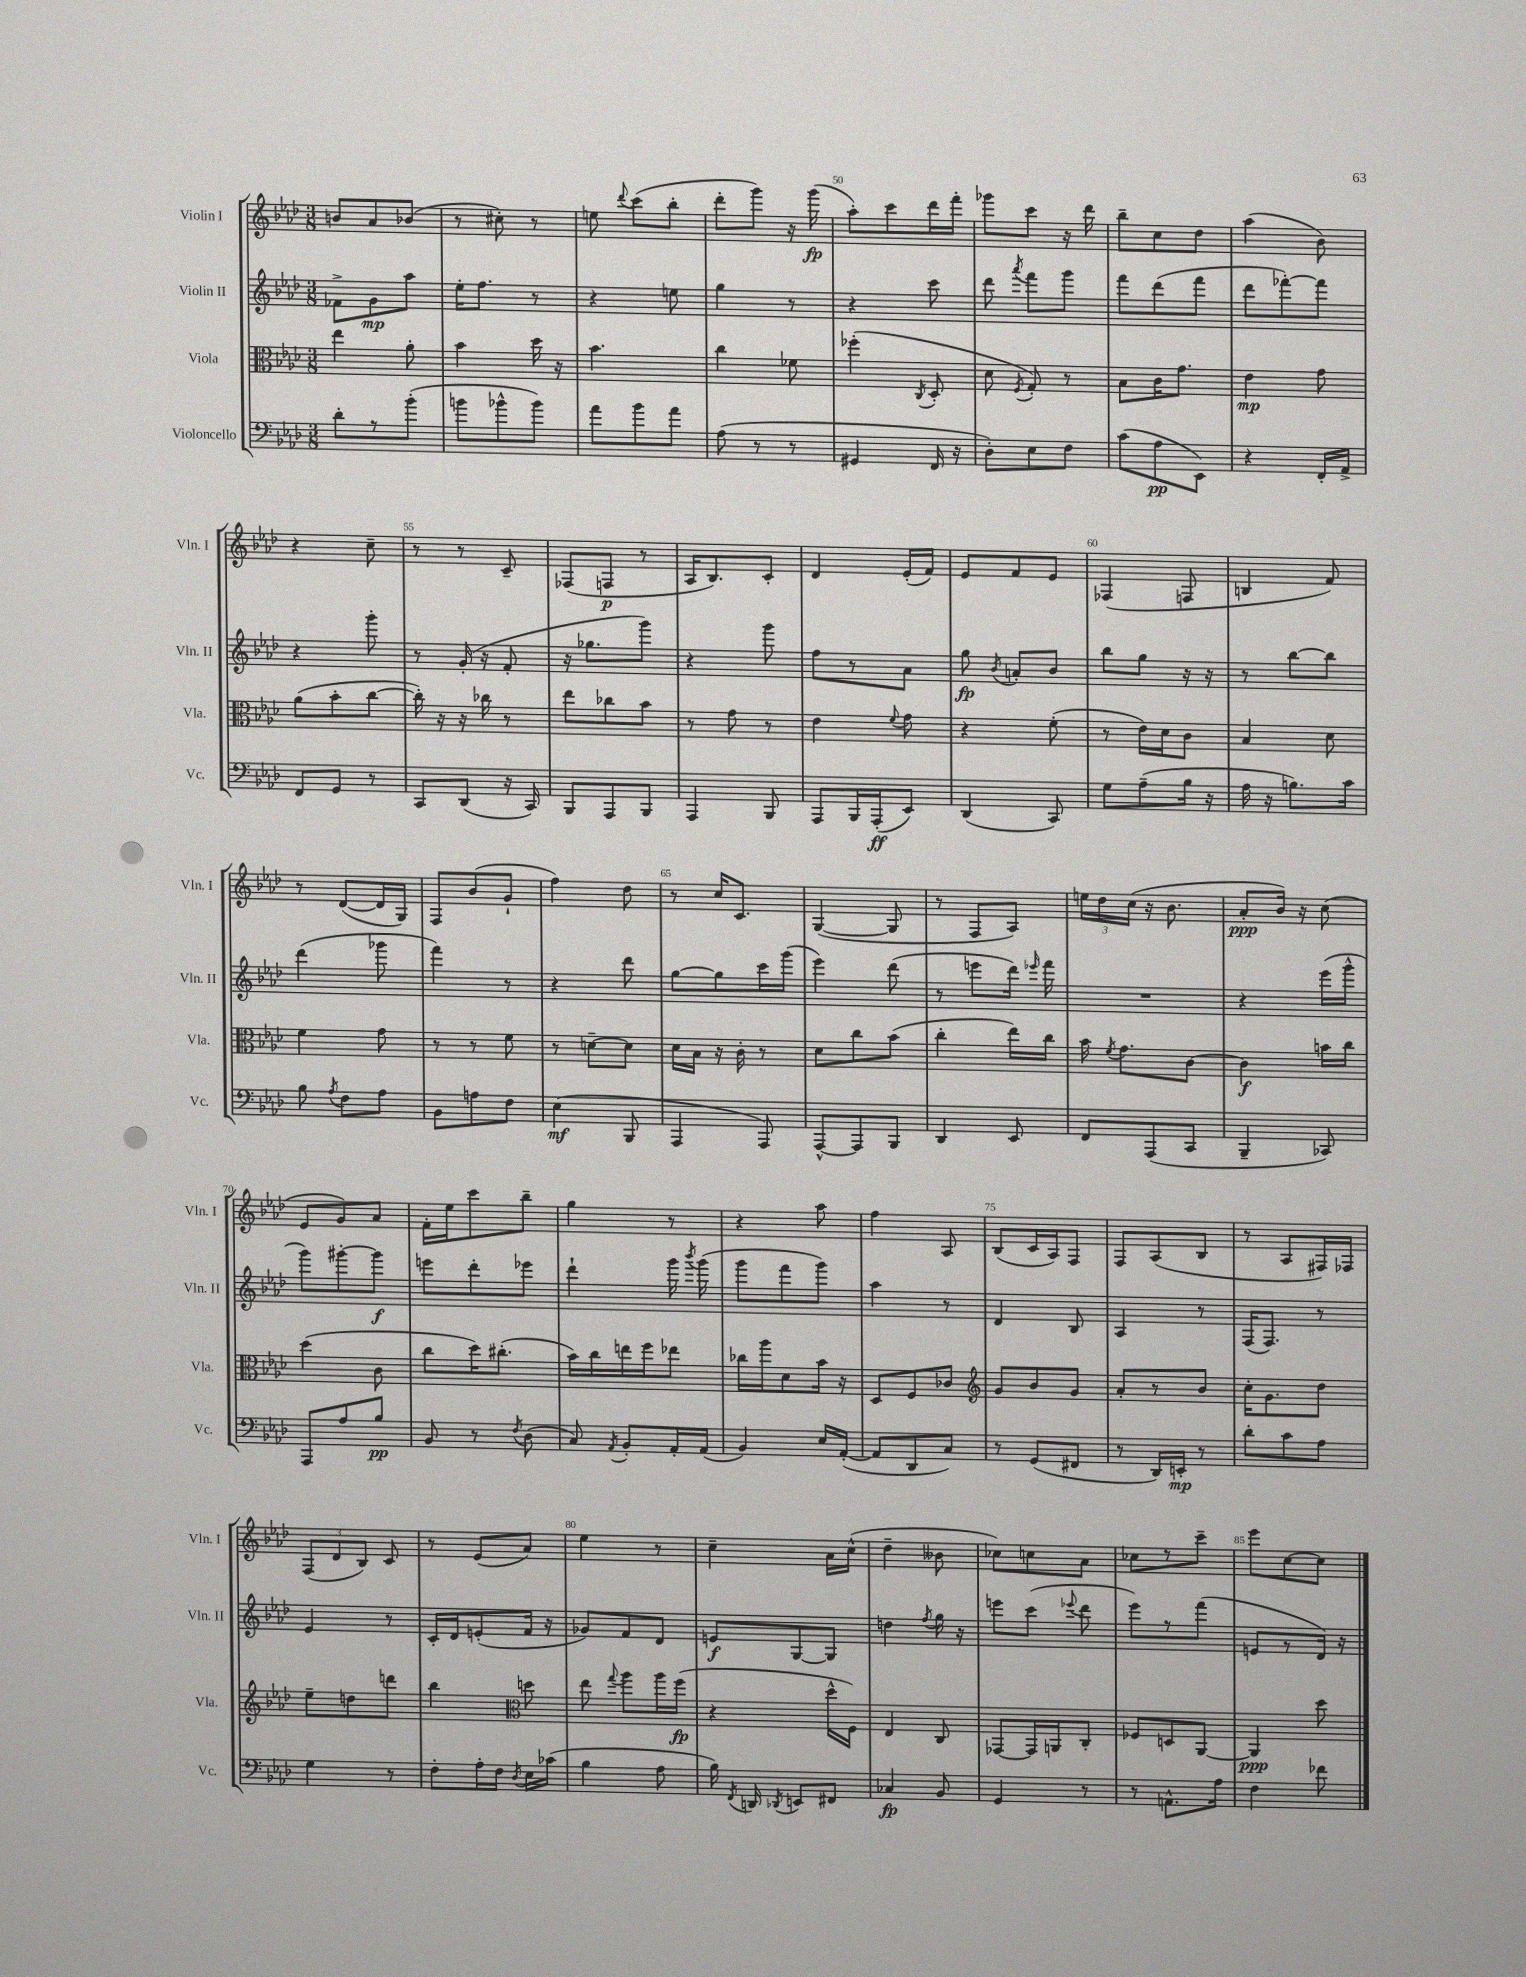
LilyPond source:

<<
\new StaffGroup <<
\new Staff = "s0" \with { instrumentName = "Violin I" shortInstrumentName = "Vln. I" } {
    \clef treble \key aes \major \numericTimeSignature \time 3/8
    \autoBeamOff b'8[ aes'8 bes'8]( |
    r8 cis''8-.) r8 |
    e''8 \appoggiatura { des'''8 } c'''8[( bes''8]-. |
    des'''8[-. g'''8]) r16 g'''16\fp( |
    aes''8[-.) c'''8 des'''16 f'''16]-. |
    ges'''8[ c'''8] r16 des'''16 |
    bes''8[-- c''8 des''8] |
    aes''4( bes'8) |
    r4 c''8-- |
    r8 r8 c'8-- |
    fes8[( f8]\p r8 |
    aes16[ bes8.) c'8]-. |
    des'4 ees'16[-.( f'16]) |
    ees'8[ f'8 ees'8] |
    fes4( f8 |
    b4 f'8) |
    r8 des'8[~( des'16 g16]) |
    f8[ bes'8( g'8]-! |
    f''4) des''8 |
    r8 c''16[ c'8.] |
    g4~( g8 |
    r8 f8[ aes8]) |
    \tuplet 3/2 { e''16[ des''16 c''16]( } r16 bes'8. |
    aes'8[-.\ppp bes'16]) r16 c''8( |
    ees'8[ g'8) aes'8] |
    f'16[-. ees''16 c'''8 bes''8]-- |
    g''4 r8 |
    r4 aes''8 |
    f''4 aes8 |
    bes8[( c'16 aes16) f8] |
    f8[ aes8( bes8] |
    r8 aes8[ fis16) fes16] |
    \tuplet 3/2 { f8[( des'8 bes8]) } c'8 |
    r8 ees'8[( aes'8]) |
    ees''4 r8 |
    c''4-- aes'16[ c''16]-^( |
    des''4-- beses'8 |
    ces''8[) c''8 aes'8] |
    ces''8[ r8 c'''8]-- |
    ees'''8[ c''8~ c''8] \bar "|." |
}
\new Staff = "s1" \with { instrumentName = "Violin II" shortInstrumentName = "Vln. II" } {
    \clef treble \key aes \major \numericTimeSignature \time 3/8
    \autoBeamOff fes'8[-> g'8\mp aes''8] |
    ees''16[-. f''8.] r8 |
    r4 e''8 |
    g''4 r8 |
    r4 c'''8 |
    des'''8 \acciaccatura { aes'''8 } f'''8[ g'''8] |
    f'''8[ des'''8( f'''8] |
    des'''8[ fes'''8~-.) fes'''8] |
    r4 g'''8-. |
    r8 g'16-.( r16 f'8-. |
    r16 ges''8.[ g'''8]) |
    r4 g'''8 |
    f''8[ r8 aes'8] |
    g''8\fp \acciaccatura { bes'8 } a'8[-. bes'8] |
    bes''8[ g''8] r16 r16 |
    r8 bes''8[~ bes''8] |
    des'''4( ges'''8 |
    f'''4) r8 |
    r4 des'''8 |
    g''8[~ g''8 c'''16 g'''16]( |
    ees'''4) des'''8( |
    r8 e'''8[ des'''16]) \grace { ees'''16 } f'''16 |
    R4. |
    r4 ees'''16[( g'''16]-^ |
    g'''8[) gis'''8~-. gis'''8]\f |
    e'''8[ des'''8-. ees'''8] |
    des'''4-! g'''16 \acciaccatura { bes'''8 } g'''16( |
    g'''8[ f'''8 g'''8]) |
    aes''4 r8 |
    des'4 bes8 |
    aes4 r8 |
    f16[( f8.]) r8 |
    ees'4 r8 |
    c'16[-. des'16 e'8-.( f'16] r16 |
    ges'8[) f'8 des'8] |
    e'8[\f g8~ g8] |
    d''4 \acciaccatura { f''8 } g''16 r16 |
    e'''8[ c'''8]( \appoggiatura { ees'''8 } des'''8 |
    ees'''8[) r8 f'''8]( |
    e'8[ r8 des'16]) r16 \bar "|." |
}
\new Staff = "s2" \with { instrumentName = "Viola" shortInstrumentName = "Vla." } {
    \clef alto \key aes \major \numericTimeSignature \time 3/8
    \autoBeamOff ees''4 aes'8-. |
    bes'4 des''16 r16 |
    bes'4. |
    c''4 fes'8 |
    fes''4-.( \acciaccatura { c8 } des8-. |
    des'8 \acciaccatura { f8 } g8-.) r8 |
    bes8[ c'16 g'8.] |
    ees'4\mp g'8 |
    aes'8[( bes'8-. c''8]~ |
    c''16-.) r16 r16 ces''16 r8 |
    ees''8[ ces''8 bes'8] |
    r8 g'8 r8 |
    ees'4 \appoggiatura { f'8 } g'8 |
    r4 f'8-.( |
    r8 ees'16[) des'16 c'8] |
    bes4 des'8 |
    f'4 g'8 |
    r8 r8 f'8 |
    r8 d'8[~-- d'8] |
    des'16[ bes16] r16 c'16-. r8 |
    des'8[ c''8 bes'8]( |
    c''4-. ees''16[) c''16] |
    bes'16 \acciaccatura { f'8 } g'8.[ c'8]~ |
    c'4\f b'16[ c''16] |
    des''4( c'8 |
    c''8[ des''16) cis''8.]-.( |
    bes'16[) c''16 e''16 f''16 ees''8] |
    ces''16[ aes''16 des'8 bes'16] r16 |
    des8[ f8 ces'8] |
    \clef treble g'8[ bes'8 g'8] |
    aes'8[-. r8 bes'8] |
    c''16[-. g'8. des''8] |
    ees''8[-- d''8 d'''8] |
    bes''4 \clef alto d''8 |
    ees''8 \appoggiatura { g''8 } aes''8[ aes''16 f''16]\fp( |
    r4 des''16[-^ f16]) |
    ees4 c8 |
    ges,8[~ ges,16 a,16 c8]-. |
    fes8[ d8 aes,8]~ |
    aes,4\ppp des''8 \bar "|." |
}
\new Staff = "s3" \with { instrumentName = "Violoncello" shortInstrumentName = "Vc." } {
    \clef bass \key aes \major \numericTimeSignature \time 3/8
    \autoBeamOff des'8[-. r8 bes'8]-.( |
    b'8[ bes'8-^ bes'8]) |
    aes'8[ bes'8 aes'8] |
    aes8( r8 r8 |
    gis,4 f,16 r16 |
    des8[-.) ees8 f8] |
    c'8[( aes8\pp ees,8]) |
    r4 f,16[-. aes,16]-> |
    f,8[ g,8] r8 |
    c,8[ des,8]( r16 c,16) |
    bes,,8[ aes,,8 bes,,8] |
    aes,,4 bes,,8 |
    aes,,8[ bes,,16 aes,,16-.\ff( ees,8]) |
    des,4( c,8) |
    g8[ aes8--( bes16] r16 |
    aes16 r16 b8.[) c'16] |
    bes8 \acciaccatura { aes8 } f8[ aes8] |
    bes,8[ a8 f8] |
    ees4\mf( bes,,8 |
    aes,,4 aes,,8) |
    aes,,8[~-^ aes,,8 bes,,8] |
    des,4 ees,8 |
    f,8[ aes,,8( c,8] |
    bes,,4-- ces,8) |
    aes,,8[ aes8 bes8]\pp |
    bes,8 r8 \acciaccatura { f8 } des8( |
    c8) \acciaccatura { aes,8 } bes,8[-. aes,16-. aes,16]( |
    bes,4) ees16[ aes,16]~-.( |
    aes,8[ des,8 c8]) |
    r8 g,8[( fis,8] |
    r8 des,16[) e,16]-.\mp r8 |
    des'8[-. c'8 aes8] |
    g4 r8 |
    f8[-. aes16-. f16] \acciaccatura { des8 } ees16[ ces'16]( |
    bes4 aes8 |
    bes16) \acciaccatura { f,8 } d,16 \acciaccatura { des,8 } e,8[ fis,8] |
    ces4\fp bes,8 |
    g,4 r8 |
    r8 a,8.[-^ aes16] |
    f4 fes'8 \bar "|." |
}
>>
>>
\layout { \context { \Score currentBarNumber = #46 \override BarNumber.break-visibility = ##(#f #t #t) barNumberVisibility = #(every-nth-bar-number-visible 5) } }
